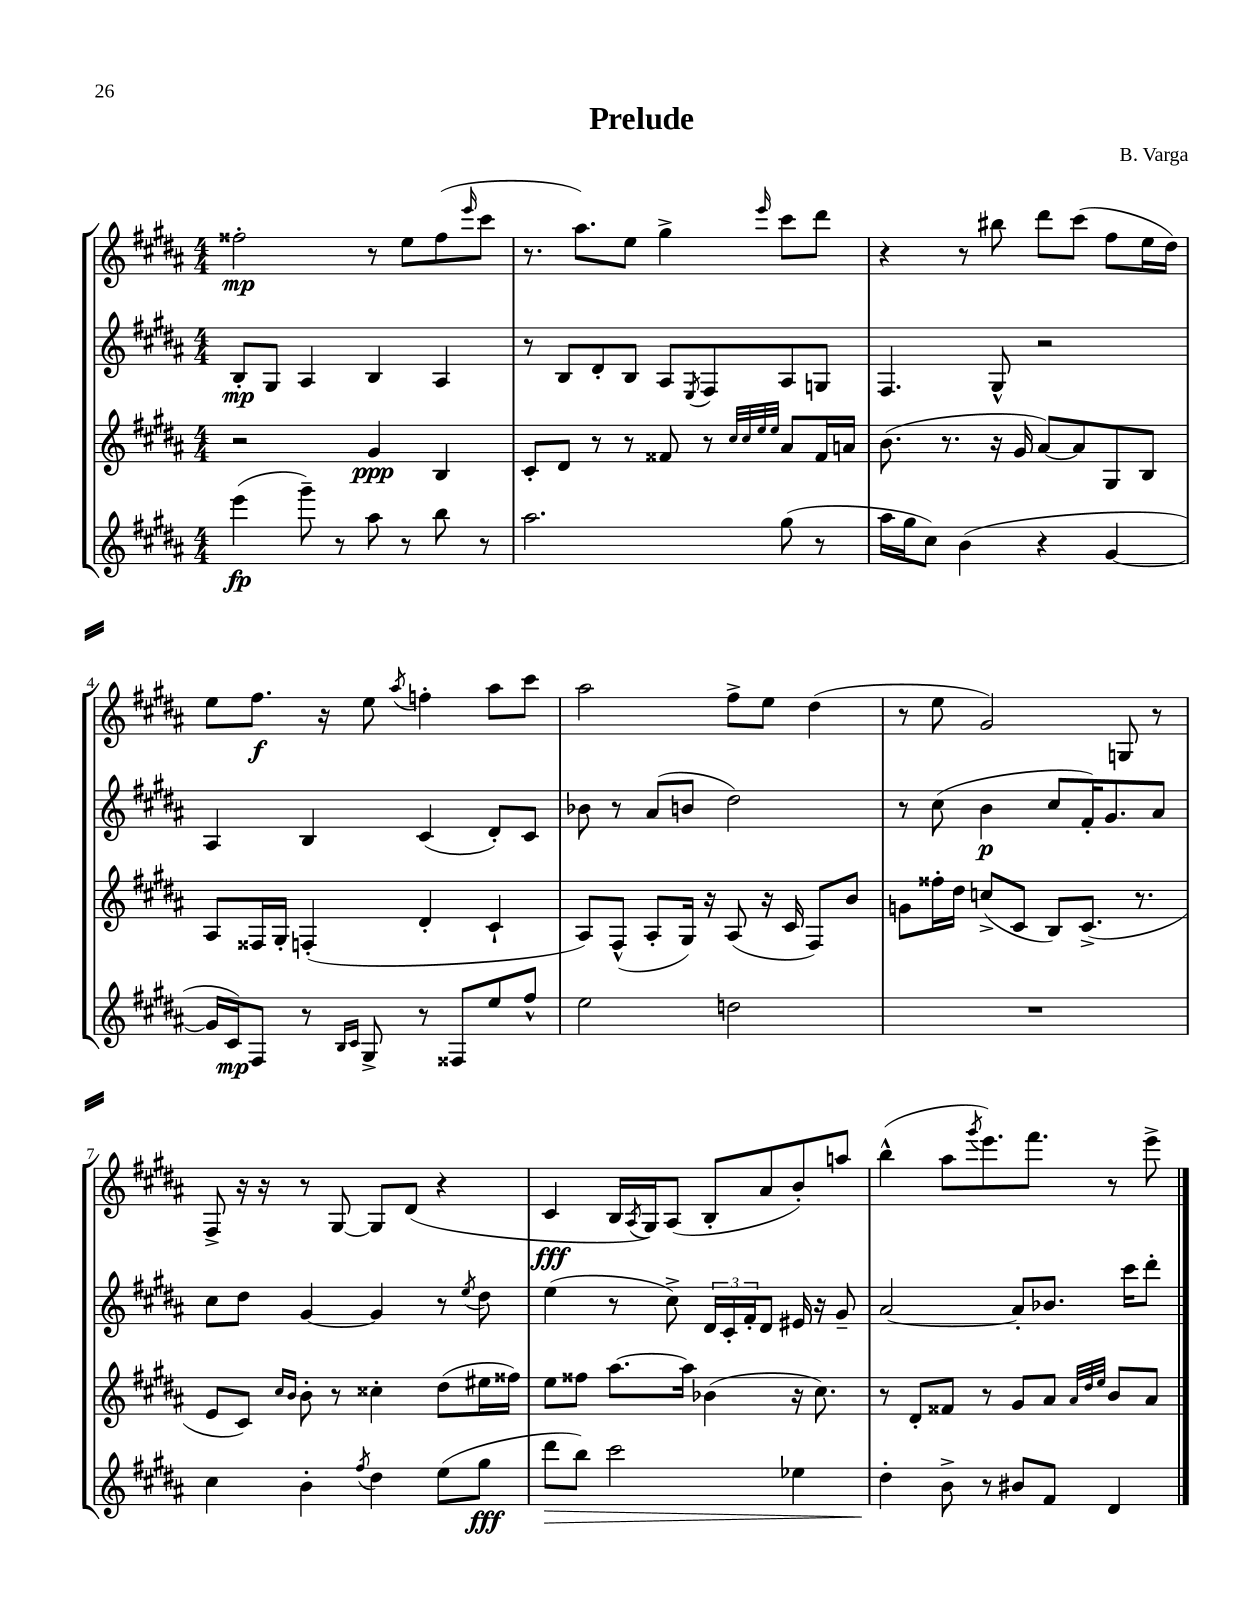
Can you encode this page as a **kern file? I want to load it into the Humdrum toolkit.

**kern	**kern	**kern	**kern
*staff4	*staff3	*staff2	*staff1
*clefG2	*clefG2	*clefG2	*clefG2
*k[f#c#g#d#a#]	*k[f#c#g#d#a#]	*k[f#c#g#d#a#]	*k[f#c#g#d#a#]
*M4/4	*M4/4	*M4/4	*M4/4
(4eee	2r	8B'	2ff##'
.	.	8G#	.
8ggg#~)	.	4A#	.
8r	.	.	.
8aa#	4g#	4B	8r
8r	.	.	8ee
8bb	4B	4A#	(8ff##
.	.	.	16qqeee
8r	.	.	8ccc#
=	=	=	=
2.aa#	8c#'	8r	8.r
.	8d#	8B	.
.	.	.	8.aa#)
.	8r	8d#'	.
.	8r	8B	8ee
.	8f##	8A#	4gg#^
.	.	8qE	.
.	8r	8F#	.
.	32qqcc#	.	.
.	32qqcc#	.	.
.	32qqee	.	.
.	32qqee	.	16qqeee
(8gg#	8a#	8A#	8ccc#
8r	16f##	8G	8ddd#
.	16a	.	.
=	=	=	=
16aa#	(8.b	4.F#	4r
16gg#	.	.	.
8cc#)	.	.	.
.	8.r	.	.
(4b	.	.	8r
.	16r	8G#^^	8bb#
.	16g#	.	.
4r	[8a#)	2r	8ddd#
.	8a#]	.	(8ccc#
[4g#	8G#	.	8ff#
.	8B	.	16ee
.	.	.	16dd#)
=	=	=	=
16g#]	8A#	4A#	8ee
16c#)	.	.	.
8F#	16F##	.	8.ff#
.	16G#'	.	.
8r	(4F'	4B	.
.	.	.	16r
16qqB	.	.	.
16qqc#	.	.	.
8G#^	.	.	8ee
.	.	.	8qaa#
8r	4d#'	(4c#	4ff'
8F##	.	.	.
8ee	4c#`	8d#')	8aa#
8ff#^^	.	8c#	8ccc#
=	=	=	=
2ee	8A#)	8b-	2aa#
.	(8F#^^	8r	.
.	8A#'	(8a#	.
.	16G#)	8b	.
.	16r	.	.
2dd	(8A#	2dd#)	8ff#^
.	16r	.	8ee
.	16c#	.	.
.	8F#)	.	(4dd#
.	8b	.	.
=	=	=	=
1r	8g	8r	8r
.	16ff##'	(8cc#	8ee
.	16dd#	.	.
.	(8cc^	4b	2g#)
.	8c#	.	.
.	8B)	8cc#	.
.	(8.c#^	16f#')	.
.	.	8.g#	.
.	.	.	8G
.	8.r	.	.
.	.	8a#	8r
=	=	=	=
4cc#	8e	8cc#	8F#^
.	8c#)	8dd#	16r
.	.	.	16r
.	16qqcc#	.	.
.	16qqb	.	.
4b'	8b'	[4g#	8r
.	8r	.	[8G#
8qff#	.	.	.
4dd#	4cc##'	4g#]	8G#]
.	.	.	(8d#
(8ee	(8dd#	8r	4r
.	.	8qee	.
8gg#	16ee#	8dd#	.
.	16ff##)	.	.
=	=	=	=
8ddd#	8ee	(4ee	4c#
8bb)	8ff##	.	.
2ccc#	[8.aa#	8r	16B
.	.	.	8qA#
.	.	.	16G#)
.	.	8cc#^)	(8A#
.	16aa#]	.	.
.	(4b-	24d#	8B'
.	.	24c#'	.
.	.	24f#'	.
.	.	8d#	8a#
4ee-	16r	16e#	8b')
.	8.cc#)	16r	.
.	.	8g#~	8aa
=	=	=	=
4dd#'	8r	[2a#	(4bb^^
.	8d#'	.	.
8b^	8f##	.	8aa#
.	.	.	8qggg#
8r	8r	.	8.eee)
8b#	8g#	8a#']	.
.	.	.	8.fff#
8f#	8a#	8.b-	.
.	32qqa#	.	.
.	32qqdd#	.	.
.	32qqee	.	.
4d#	8b	.	8r
.	.	16ccc#	.
.	8a#	8ddd#'	8eee^
==	==	==	==
*-	*-	*-	*-
